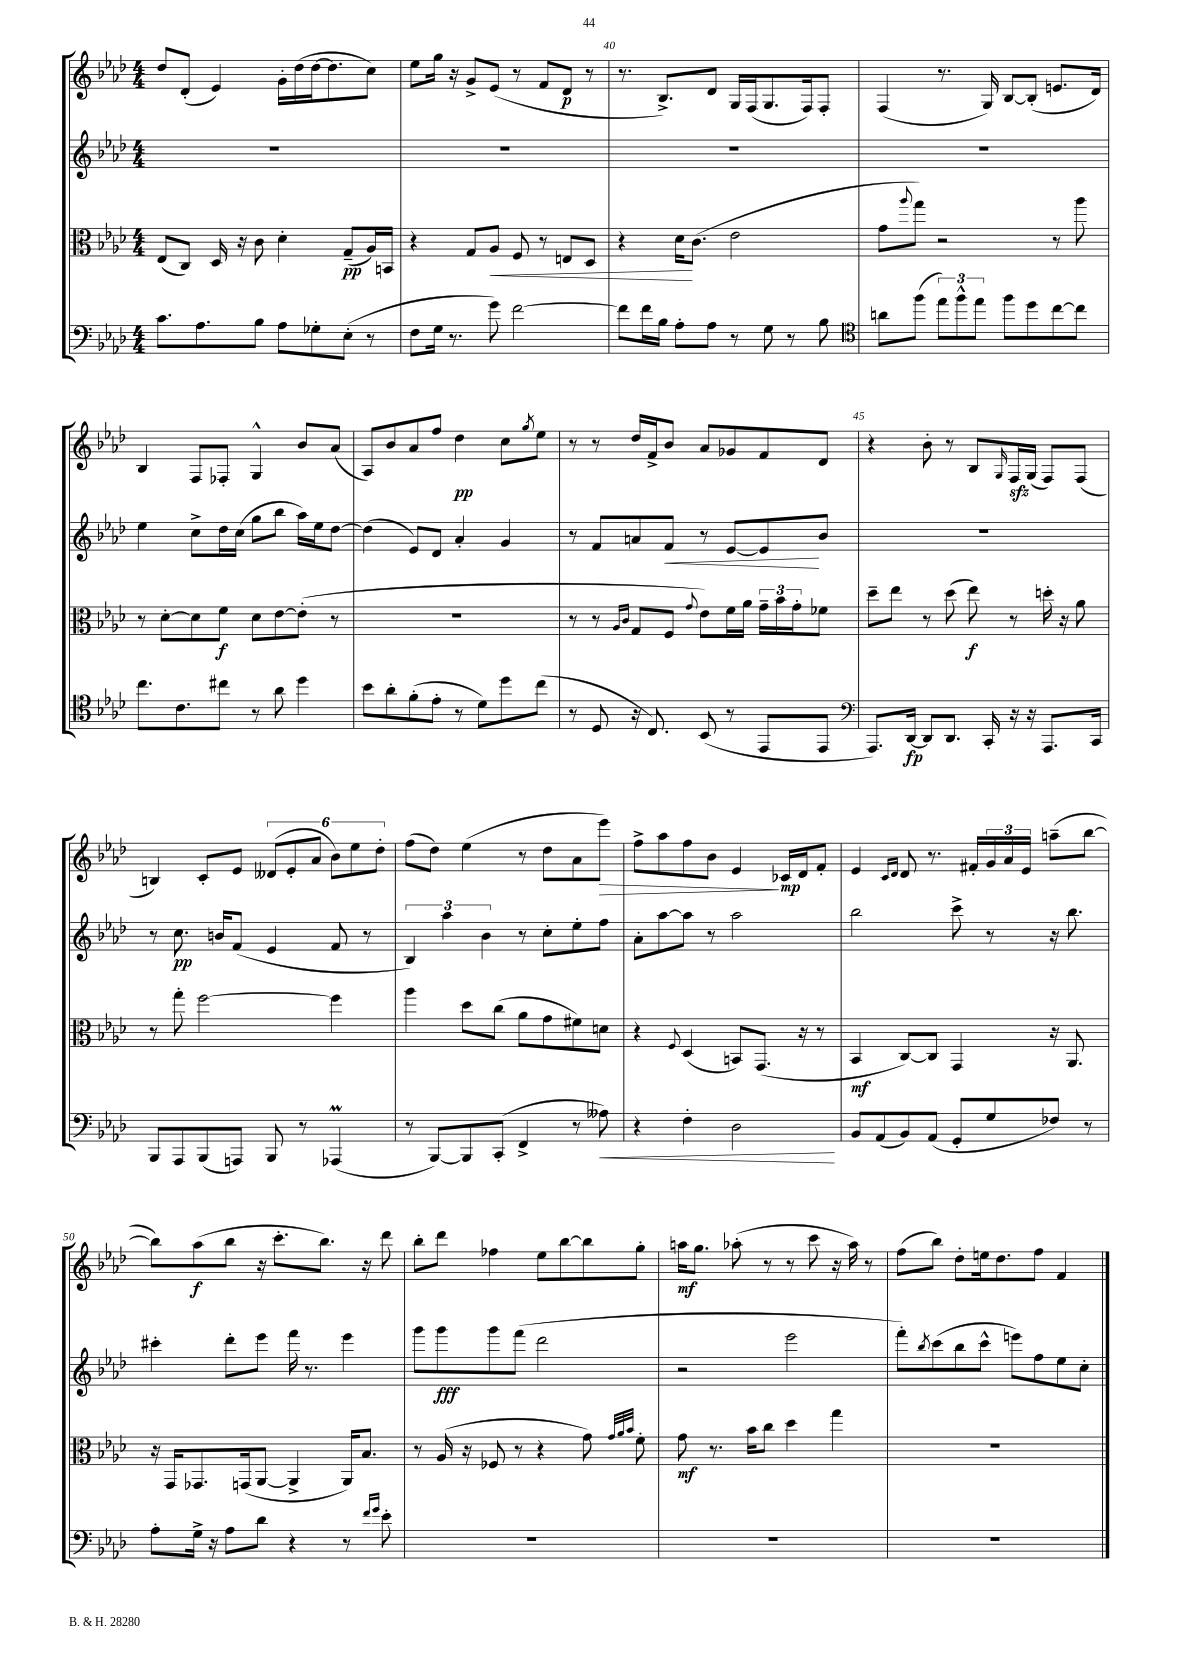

**kern	**kern	**kern	**kern
*staff4	*staff3	*staff2	*staff1
*clefF4	*clefC3	*clefG2	*clefG2
*k[b-e-a-d-]	*k[b-e-a-d-]	*k[b-e-a-d-]	*k[b-e-a-d-]
*M4/4	*M4/4	*M4/4	*M4/4
8.c	(8E-	1r	8dd-
.	8C)	.	(8d-'
8.A-	.	.	.
.	16D-	.	4e-)
.	16r	.	.
8B-	8c	.	.
8A-	4d-'	.	16g'
.	.	.	(16dd-
8G-'	.	.	[16dd-
.	.	.	8.dd-]
(8E-'	(8G~	.	.
8r	16A-)	.	8cc)
.	16BB	.	.
=	=	=	=
8F	4r	1r	8ee-
16G	.	.	16gg
8.r	.	.	16r
.	8G	.	8g^
8g)	8A-	.	(8e-
[2f	8F	.	8r
.	8r	.	8f
.	8E	.	8d-
.	8D-	.	8r
=	=	=	=
8f]	4r	1r	8.r
16f	.	.	.
16B-	.	.	8.B-^)
8A-'	16d-	.	.
.	(8.c	.	.
8A-	.	.	8d-
8r	2e-	.	16G
.	.	.	(16F
8G	.	.	8.G
8r	.	.	.
.	.	.	16F)
8B-	.	.	8F'
=	=	=	=
*clefC4	*	*	*
8a	8g	1r	(4F
.	8qqaa-	.	.
(8ff	8gg)	.	.
12ee-)	2r	.	8.r
12ff^^	.	.	.
12ee-	.	.	.
.	.	.	16G)
8ff	.	.	[8B-
8dd-	.	.	(8B-']
[8cc	8r	.	8.e
8cc]	8aa-	.	.
.	.	.	16d-)
=	=	=	=
8.cc	8r	4ee-	4B-
.	[8d-'	.	.
8.c	.	.	.
.	8d-]	8cc^	8F
8cc#	8f	16dd-	8F-'
.	.	(16cc	.
8r	8d-	8gg	4G^^
8a-	[8e-	8bb-	.
4dd-	(8e-']	16aa-)	8b-
.	.	16ee-	.
.	8r	[8dd-	(8a-
=	=	=	=
8b-	1r	(4dd-]	8A-)
8a-'	.	.	8b-
(8f'	.	8e-)	8a-
8e-'	.	8d-	8ff
8r	.	4a-'	4dd-
8d-)	.	.	.
8dd-	.	4g	8cc
.	.	.	8qgg
(8cc	.	.	8ee-
=	=	=	=
8r	8r	8r	8r
8D-	8r	8f	8r
.	16qqA-	.	.
.	16qqc	.	.
16r	8G	8a	16dd-
8.C)	.	.	16f^
.	8F	8f	8b-
.	8qqg	.	.
(8BB-	8e-)	8r	8a-
8r	16f	[8e-	8g-
.	16a-	.	.
8EE-	24g~	8e-]	8f
.	24b-	.	.
.	24g'	.	.
8EE-	8f-	8b-	8d-
=	=	=	=
*clefF4	*	*	*
8.AAA-)	8dd-~	1r	4r
.	8ee-	.	.
[16DD-	.	.	.
8DD-]	8r	.	8b-'
8.DD-	(8dd-	.	8r
.	8ee-)	.	8B-
16CC'	.	.	.
.	.	.	16qqG
16r	8r	.	16F
16r	.	.	(16G
8.AAA-	16dd'	.	8F)
.	16r	.	.
.	8a-	.	(8F
16CC	.	.	.
=	=	=	=
8BBB-	8r	8r	4B)
8AAA-	8gg'	8.cc	.
(8BBB-	[2ff	.	8c'
.	.	16b	.
8AAA)	.	(8f	8e-
8BBB-	.	4e-	(12d--
.	.	.	12e-'
8r	.	.	.
.	.	.	12a-
(4AAA-	4ff]	8f	12b-)
.	.	.	12ee-
.	.	8r	.
.	.	.	12dd-'
=	=	=	=
8r	4aa-	6B-)	(8ff
[8BBB-)	.	.	8dd-)
.	.	6aa-	.
8BBB-]	8dd-	.	(4ee-
.	.	6b-	.
(8CC'	(8cc	.	.
4FF^	8a-	8r	8r
.	8g	8cc'	8dd-
8r	8f#)	8ee-'	8a-
8A--)	8d	8ff	8eee-)
=	=	=	=
4r	4r	8a-'	8ff^
.	.	[8aa-	8aa-
.	8qqF	.	.
4F'	(4D-	8aa-]	8ff
.	.	8r	8b-
2D-	8BB)	2aa-	4e-
.	(8.GG	.	.
.	.	.	16c-
.	16r	.	16d-
.	8r	.	8f'
=	=	=	=
8BB-	4BB-	2bb-	4e-
(8AA-	.	.	.
.	.	.	16qqc
.	.	.	16qqd-
8BB-)	[8C)	.	8d-
(8AA-	8C]	.	8.r
8GG'	4GG	8ccc^	.
.	.	.	16f#'
8G	.	8r	24g
.	.	.	24a-
.	.	.	24e-
8F-)	16r	16r	(8aa~
.	8.AA-	8.bb-	.
8r	.	.	[8bb-
=	=	=	=
8A-'	16r	4ccc#'	8bb-])
.	16GG	.	.
16G^	8.GG-	.	(8aa-
16r	.	.	.
8A-	.	8ddd-'	8bb-
.	(16GG	.	.
8d-	[8AA-	8eee-	16r
.	.	.	8.ccc'
4r	4AA-^]	16fff	.
.	.	8.r	.
.	.	.	8.bb-)
8r	16AA-)	4eee-	.
.	8.B-	.	16r
16qqf	.	.	.
16qqg	.	.	.
8e-'	.	.	8ddd-
=	=	=	=
1r	8r	8ggg	8bb-'
.	(16A-	8ggg	8ddd-
.	16r	.	.
.	8F-	8ggg	4ff-
.	8r	(8fff	.
.	4r	2ddd-	8ee-
.	.	.	[8bb-
.	8g)	.	8bb-]
.	32qqg	.	.
.	32qqa-	.	.
.	32qqb-	.	.
.	8f'	.	8gg'
=	=	=	=
1r	8g	2r	16aa
.	.	.	8.gg
.	8.r	.	.
.	.	.	(8aa-'
.	16b-	.	.
.	8cc	.	8r
.	4dd-	2eee-	8r
.	.	.	8ccc
.	4gg	.	16r
.	.	.	16aa-)
.	.	.	8r
=	=	=	=
1r	1r	8fff')	(8ff
.	.	8qbb-	.
.	.	(8ccc	8bb-)
.	.	8bb-	8dd-'
.	.	8ccc^^	16ee
.	.	.	8.dd-
.	.	8eee)	.
.	.	8ff	8ff
.	.	8ee-	4f
.	.	8cc'	.
==	==	==	==
*-	*-	*-	*-
